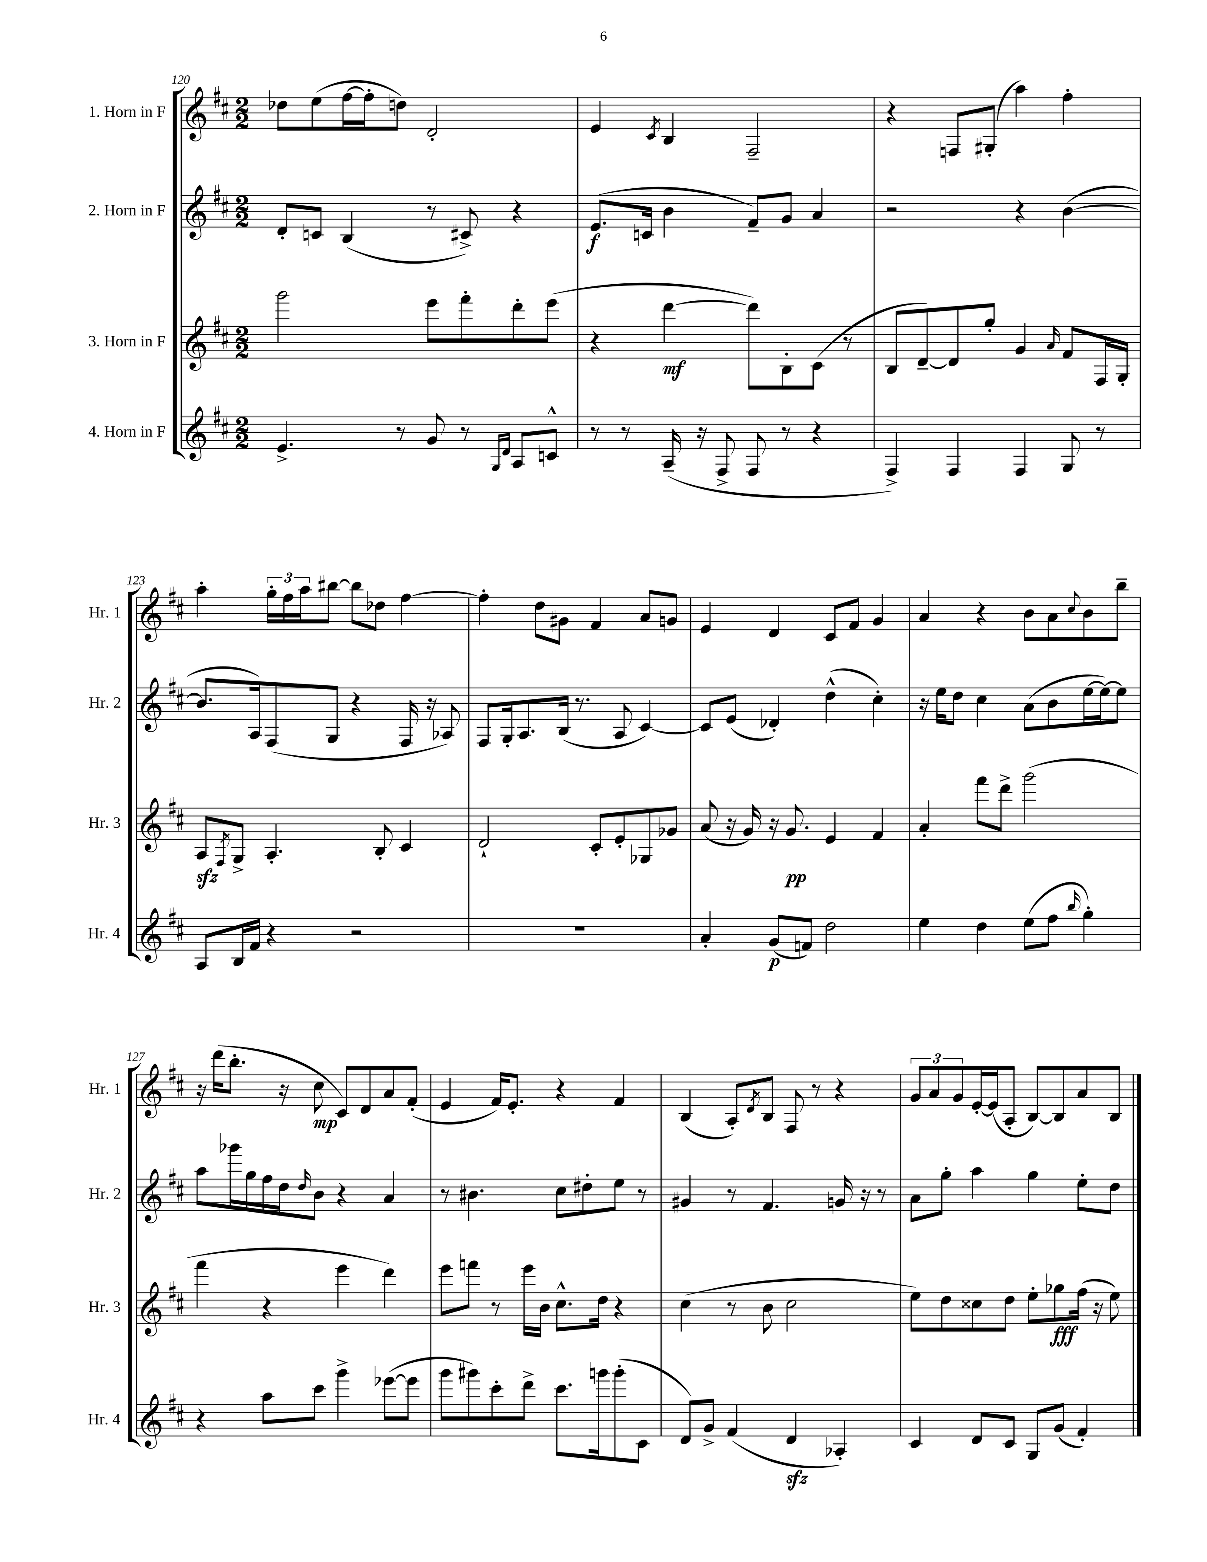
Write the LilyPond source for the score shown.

<<
\new StaffGroup <<
\new Staff = "s0" \with { instrumentName = "1. Horn in F" shortInstrumentName = "Hr. 1" } {
    \clef treble \key d \major \numericTimeSignature \time 2/2
    des''8 e''8( fis''16~ fis''16-. d''8) d'2-. |
    e'4 \acciaccatura { cis'8 } b4 fis2-- |
    r4 f8 gis8-.( a''4) fis''4-. |
    a''4-. \tuplet 3/2 { g''16-. fis''16 a''16 } bis''8~ bis''8 des''8 fis''4~ |
    fis''4-. d''8 gis'8 fis'4 a'8 g'8 |
    e'4 d'4 cis'8 fis'8 g'4 |
    a'4 r4 b'8 a'8 \appoggiatura { cis''8 } b'8 b''8-- |
    r16 d'''16( b''8.-. r16 cis''8\mp cis'8) d'8 a'8 fis'8-.( |
    e'4 fis'16) e'8.-. r4 fis'4 |
    b4( a8-.) \acciaccatura { d'8 } b8 fis8 r8 r4 |
    \tuplet 3/2 { g'8 a'8 g'8 } e'16~-. e'16( a8-. b8~) b8 a'8 b8 \bar "|." |
}
\new Staff = "s1" \with { instrumentName = "2. Horn in F" shortInstrumentName = "Hr. 2" } {
    \clef treble \key d \major \numericTimeSignature \time 2/2
    d'8-. c'8 b4( r8 cis'8->) r4 |
    e'8.\f( c'16 b'4 fis'8--) g'8 a'4 |
    r2 r4 b'4~( |
    b'8. a16) fis8( g8 r4 fis16 r16 aes8) |
    fis8 g16-. a8. b16( r8. a8 cis'4~) |
    cis'8 e'8( des'4-.) d''4-^( cis''4-.) |
    r16 e''16 d''8 cis''4 a'8( b'8 e''16~ e''16~) e''8 |
    a''8 ges'''16 g''16 fis''16 d''16 \grace { d''16 } b'8 r4 a'4 |
    r8 bis'4. cis''8 dis''8-. e''8 r8 |
    gis'4 r8 fis'4. g'16 r16 r8 |
    a'8 g''8-. a''4 g''4 e''8-. d''8 \bar "|." |
}
\new Staff = "s2" \with { instrumentName = "3. Horn in F" shortInstrumentName = "Hr. 3" } {
    \clef treble \key d \major \numericTimeSignature \time 2/2
    g'''2 e'''8 fis'''8-. d'''8-. e'''8( |
    r4 d'''4~\mf d'''8) b8-. cis'8( r8 |
    b8 d'8~--) d'8 g''8-. g'4 \grace { a'16 } fis'8 fis16 g16-. |
    a8\sfz \acciaccatura { fis8 } g8-> a4.-. b8-. cis'4 |
    d'2-! cis'8-. e'8-. ges8 ges'8 |
    a'8( r16 g'16) r16 g'8.\pp e'4 fis'4 |
    a'4-. fis'''8 d'''8-> g'''2( |
    fis'''4 r4 e'''4 d'''4) |
    e'''8 f'''8 r8 e'''16 b'16 cis''8.-^ d''16 r4 |
    cis''4( r8 b'8 cis''2 |
    e''8) d''8 cisis''8 d''8 e''8-. ges''8\fff fis''16( r16 e''8) \bar "|." |
}
\new Staff = "s3" \with { instrumentName = "4. Horn in F" shortInstrumentName = "Hr. 4" } {
    \clef treble \key d \major \numericTimeSignature \time 2/2
    e'4.-> r8 g'8 r8 \grace { g16 d'16 } a8 c'8-^ |
    r8 r8 a16--( r16 fis8-> fis8 r8 r4 |
    fis4->) fis4 fis4 g8 r8 |
    a8 b16 fis'16 r4 r2 |
    R1 |
    a'4-. g'8\p( f'8) d''2 |
    e''4 d''4 e''8( fis''8 \grace { b''16 } g''4-.) |
    r4 a''8 cis'''8 g'''4-> ees'''8~( ees'''8 |
    g'''8 gis'''8) cis'''8-. d'''8-> cis'''8. g'''16 g'''8-.( cis'8 |
    d'8) g'8-> fis'4( d'4\sfz aes4-.) |
    cis'4 d'8 cis'8 g8 g'8( fis'4-.) \bar "|." |
}
>>
>>
\layout { \context { \Score currentBarNumber = #120 } }
